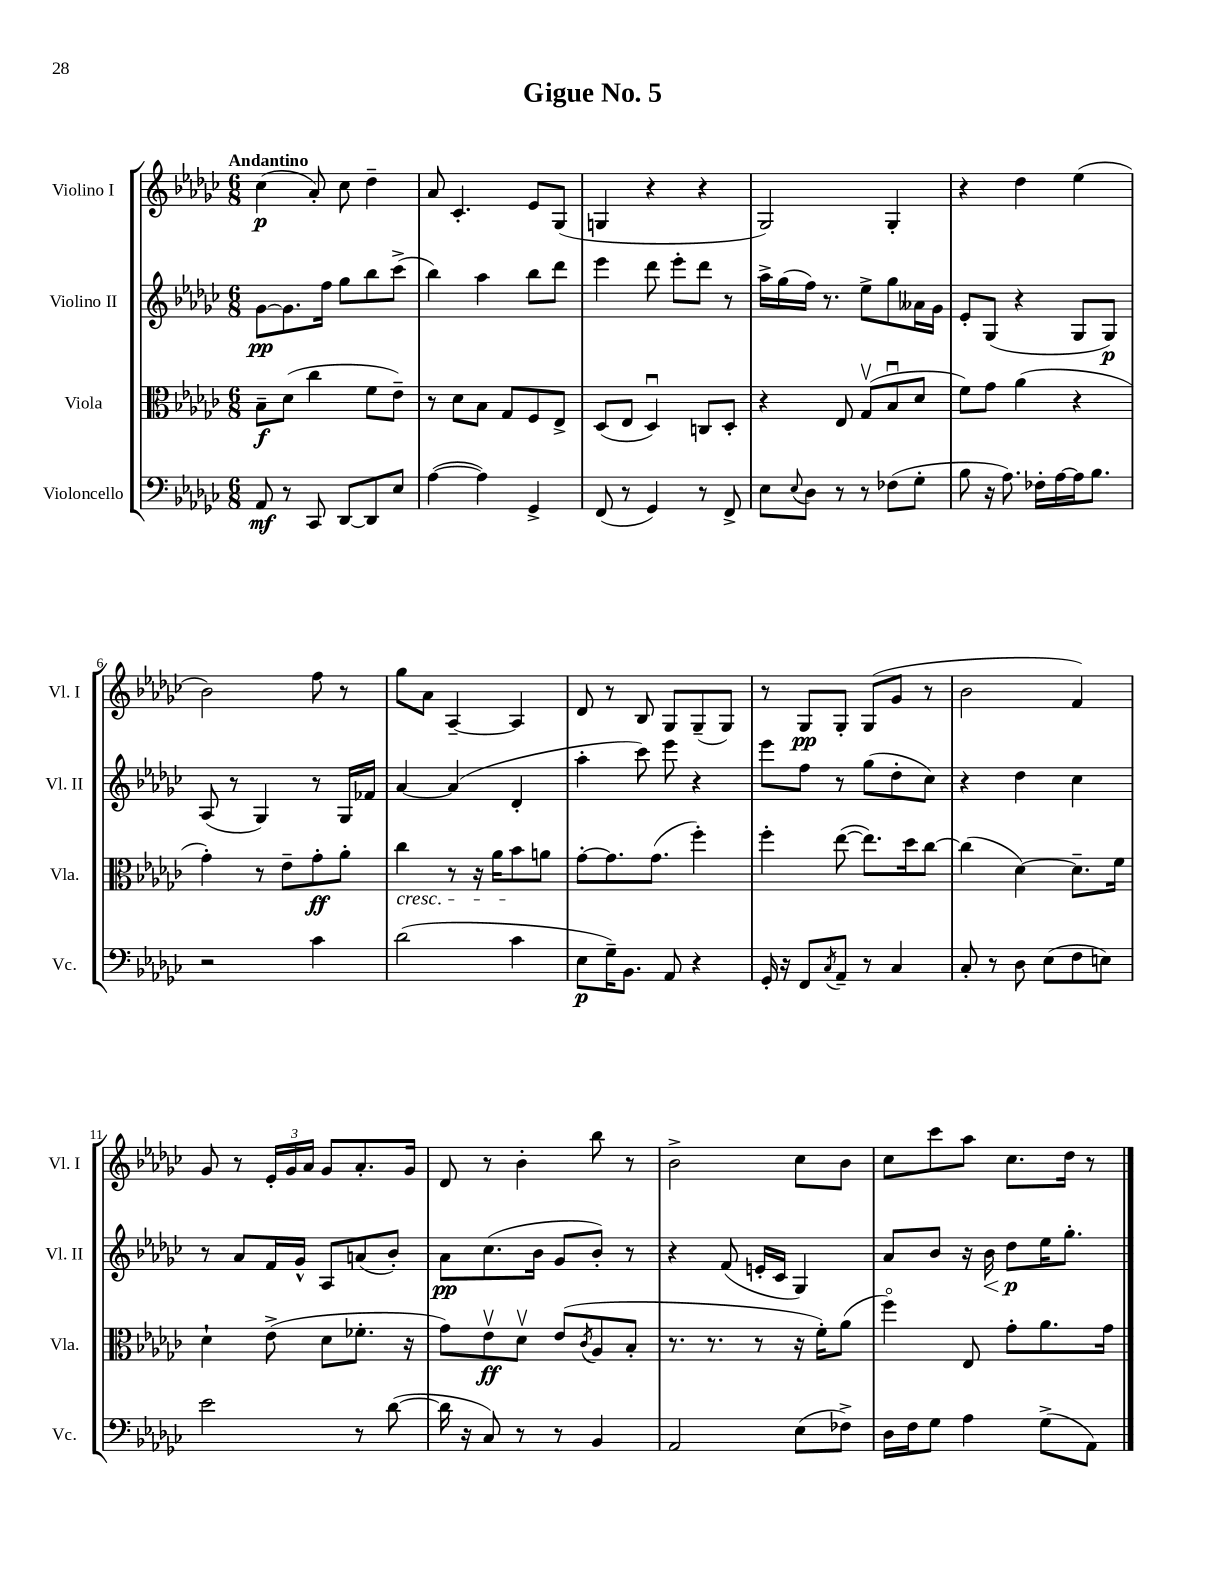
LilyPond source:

\header { title = "Gigue No. 5" }
<<
\new StaffGroup <<
\new Staff = "s0" \with { instrumentName = "Violino I" shortInstrumentName = "Vl. I" } {
    \clef treble \key ges \major \numericTimeSignature \time 6/8 \tempo "Andantino"
    ces''4\p( aes'8-.) ces''8 des''4-- |
    aes'8 ces'4.-. ees'8 ges8( |
    g4 r4 r4 |
    ges2) ges4-. |
    r4 des''4 ees''4( |
    bes'2) f''8 r8 |
    ges''8 aes'8 aes4~-- aes4 |
    des'8 r8 bes8 ges8 ges8--( ges8) |
    r8 ges8\pp ges8-. ges8( ges'8 r8 |
    bes'2 f'4) |
    ges'8 r8 \tuplet 3/2 { ees'16-. ges'16 aes'16 } ges'8 aes'8.-. ges'16 |
    des'8 r8 bes'4-. bes''8 r8 |
    bes'2-> ces''8 bes'8 |
    ces''8 ces'''8 aes''8 ces''8. des''16 r8 \bar "|." |
}
\new Staff = "s1" \with { instrumentName = "Violino II" shortInstrumentName = "Vl. II" } {
    \clef treble \key ges \major \numericTimeSignature \time 6/8
    ges'8~\pp ges'8. f''16 ges''8 bes''8 ces'''8->( |
    bes''4) aes''4 bes''8 des'''8 |
    ees'''4 des'''8 ees'''8-. des'''8 r8 |
    aes''16-> ges''16( f''16) r8. ees''8-> ges''8 aeses'16 ges'16 |
    ees'8-. ges8( r4 ges8 ges8\p) |
    aes8( r8 ges4) r8 ges16 fes'16 |
    aes'4~ aes'4( des'4-. |
    aes''4-. ces'''8) ees'''8 r4 |
    ees'''8 f''8 r8 ges''8( des''8-. ces''8) |
    r4 des''4 ces''4 |
    r8 aes'8 f'16 ges'16-^ aes8 a'8( bes'8-.) |
    aes'8\pp ces''8.( bes'16 ges'8 bes'8-.) r8 |
    r4 f'8( e'16-. ces'16 ges4) |
    aes'8 bes'8 r16 bes'16\< des''8\p\! ees''16 ges''8.-. \bar "|." |
}
\new Staff = "s2" \with { instrumentName = "Viola" shortInstrumentName = "Vla." } {
    \clef alto \key ges \major \numericTimeSignature \time 6/8
    bes8--\f des'8( ces''4 f'8 ees'8--) |
    r8 des'8 bes8 ges8 f8 ees8-> |
    des8( ees8 des4\downbow) c8 des8-. |
    r4 ees8 ges8\upbow( bes8\downbow des'8 |
    f'8) ges'8 aes'4( r4 |
    ges'4-.) r8 ees'8-- ges'8-.\ff aes'8-. |
    ces''4\cresc r8 r16 aes'16 bes'8\! a'8 |
    ges'8~-. ges'8. ges'8.( f''4-.) |
    f''4-. ees''8~( ees''8.) des''16 ces''8~ |
    ces''4( des'4~) des'8.-- f'16 |
    des'4-! ees'8->( des'8 fes'8.-. r16 |
    ges'8) ees'8\upbow\ff des'8\upbow ees'8( \acciaccatura { ces'8 } aes8 bes8-. |
    r8. r8. r8 r16 f'16-.) aes'8( |
    f''4\flageolet) ees8 ges'8-. aes'8. ges'16 \bar "|." |
}
\new Staff = "s3" \with { instrumentName = "Violoncello" shortInstrumentName = "Vc." } {
    \clef bass \key ges \major \numericTimeSignature \time 6/8
    aes,8\mf r8 ces,8 des,8~ des,8 ees8 |
    aes4~( aes4) ges,4-> |
    f,8( r8 ges,4) r8 f,8-> |
    ees8 \appoggiatura { ees8 } des8 r8 r8 fes8( ges8-. |
    bes8 r16 aes8.) fes16-. aes16~ aes16 bes8. |
    r2 ces'4 |
    des'2( ces'4 |
    ees8\p ges16--) bes,8. aes,8 r4 |
    ges,16-. r16 f,8 \acciaccatura { ces8 } aes,8-- r8 ces4 |
    ces8-. r8 des8 ees8( f8 e8) |
    ees'2 r8 des'8~( |
    des'16 r16 ces8) r8 r8 bes,4 |
    aes,2 ees8( fes8->) |
    des16 f16 ges8 aes4 ges8->( aes,8) \bar "|." |
}
>>
>>
